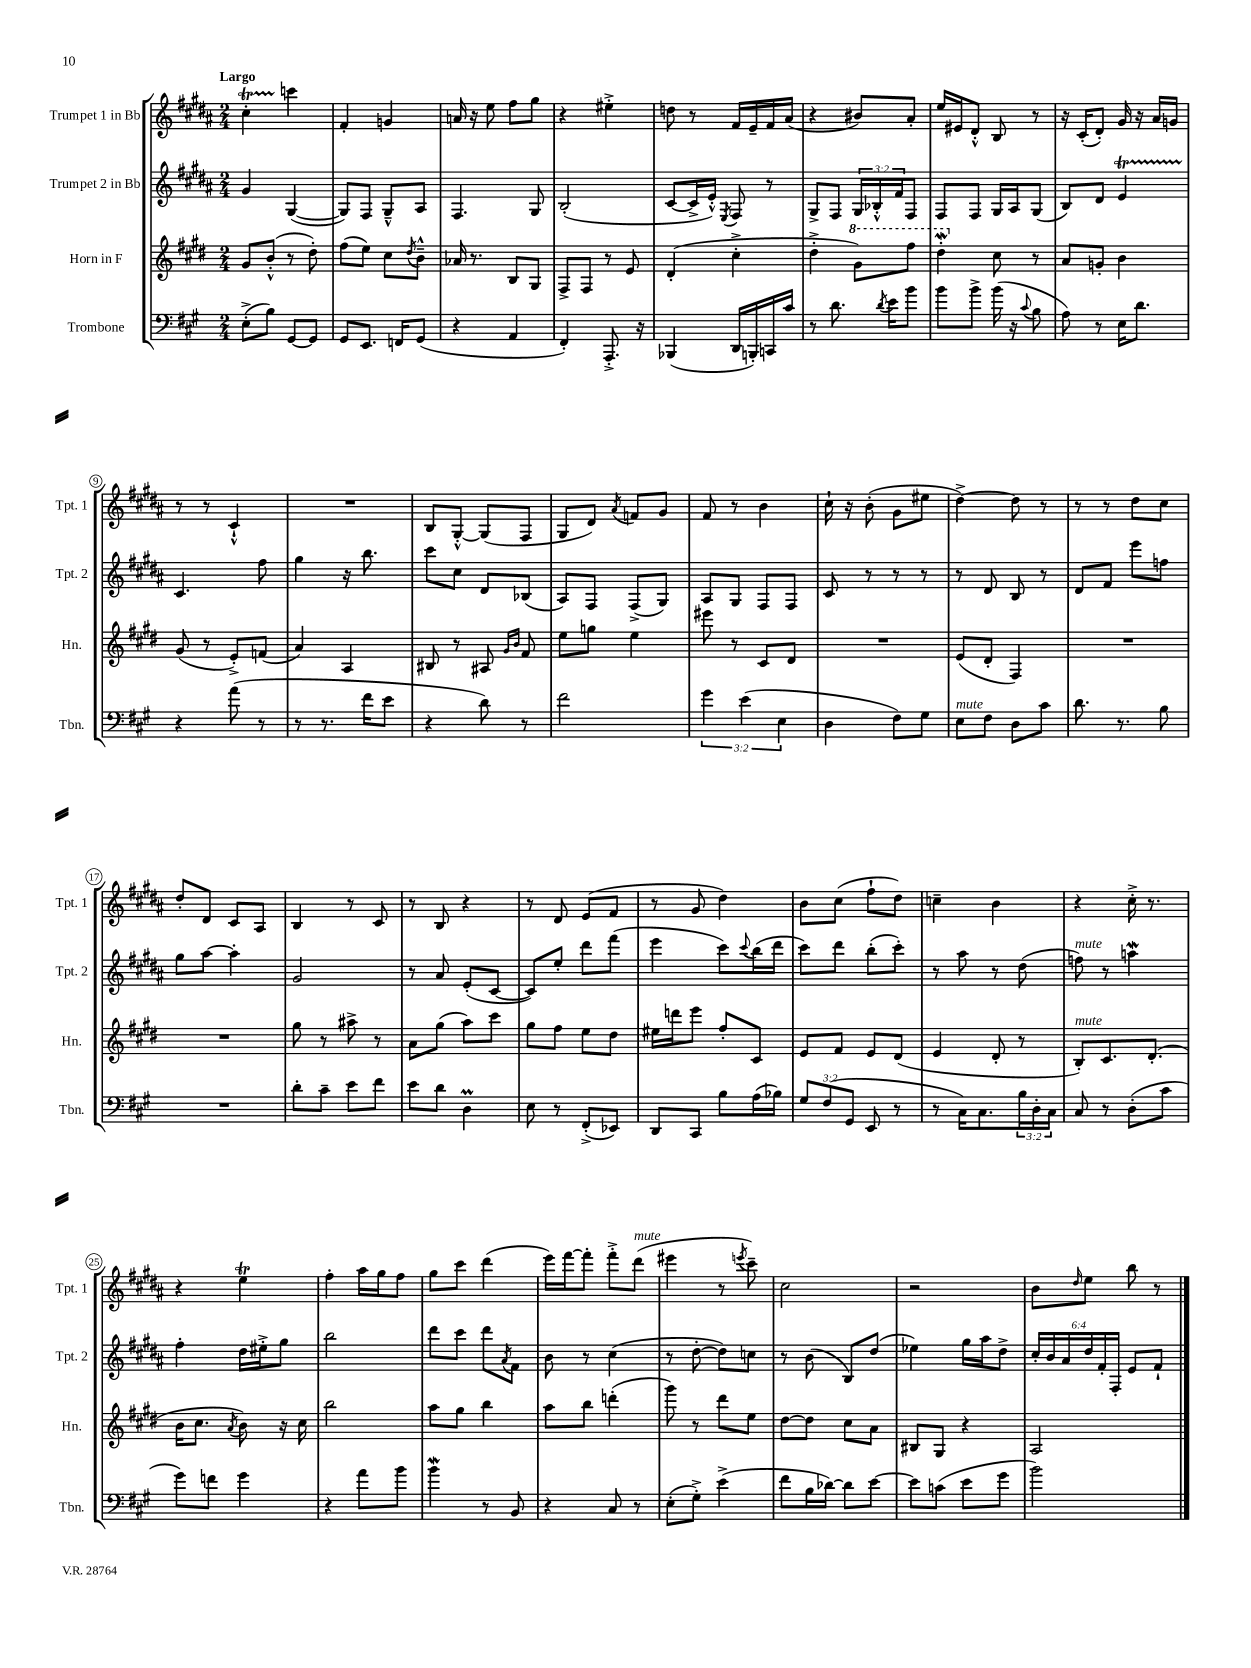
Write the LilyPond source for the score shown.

<<
\new StaffGroup <<
\new Staff = "s0" \with { instrumentName = "Trumpet 1 in Bb" shortInstrumentName = "Tpt. 1" } {
    \clef treble \key b \major \numericTimeSignature \time 2/4 \tempo "Largo"
    cis''4-.\startTrillSpan c'''4\stopTrillSpan |
    fis'4-. g'4 |
    a'16 r16 e''8 fis''8 gis''8 |
    r4 eis''4-.-> |
    d''8 r8 fis'16 e'16-- fis'16 ais'16( |
    r4 bis'8) ais'8-. |
    e''16 eis'16 dis'8-.-^ b8 r8 |
    r16 cis'16-.( dis'8-.) gis'16 r16 ais'16 g'16 |
    r8 r8 cis'4-!-^ |
    R2 |
    b8 gis8~-.-^ gis8( fis8 |
    gis8 dis'8) \acciaccatura { ais'8 } f'8 gis'8 |
    fis'8 r8 b'4 |
    cis''16-! r16 b'8-.( gis'8 eis''8 |
    dis''4~->) dis''8 r8 |
    r8 r8 dis''8 cis''8 |
    dis''8-. dis'8 cis'8 ais8 |
    b4 r8 cis'8 |
    r8 b8 r4 |
    r8 dis'8 e'8( fis'8 |
    r8 gis'8 dis''4) |
    b'8 cis''8( fis''8-! dis''8) |
    c''4-- b'4 |
    r4 cis''16-.-> r8. |
    r4 e''4\trill |
    fis''4-. ais''16 gis''16 fis''8 |
    gis''8 cis'''8 dis'''4( |
    e'''16) fis'''16~ fis'''8-. fis'''8-.-> dis'''8^\markup { \italic "mute" }( |
    eis'''4 r8 \acciaccatura { e'''8 } cis'''8--) |
    cis''2 |
    r2 |
    b'8 \grace { dis''16 } e''8 b''8 r8 \bar "|." |
}
\new Staff = "s1" \with { instrumentName = "Trumpet 2 in Bb" shortInstrumentName = "Tpt. 2" } {
    \clef treble \key b \major \numericTimeSignature \time 2/4 \override Staff.TupletNumber.text = #tuplet-number::calc-fraction-text
    gis'4 gis4~( |
    gis8) fis8 gis8---^ ais8 |
    fis4. gis8 |
    b2-.( |
    cis'8~ cis'16-> e'16-.-^) \acciaccatura { e8 } fis8 r8 |
    gis8-> fis8 \tuplet 3/2 { gis16 bes16-.-^ fis'16 } fis8 |
    fis8 fis8 gis16 ais16 gis8( |
    b8) dis'8 e'4\startTrillSpan |
    cis'4.\stopTrillSpan fis''8 |
    gis''4 r16 b''8. |
    cis'''8 cis''8 dis'8 bes8( |
    ais8) fis8 fis8->( gis8) |
    ais8 gis8 fis8 fis8 |
    cis'8 r8 r8 r8 |
    r8 dis'8 b8 r8 |
    dis'8 fis'8 e'''8 f''8 |
    gis''8 ais''8~ ais''4-. |
    gis'2 |
    r8 ais'8 e'8-.( cis'8~ |
    cis'8) e''8-. dis'''8 fis'''8( |
    e'''4 cis'''8) \appoggiatura { cis'''8 } b''16( dis'''16 |
    cis'''8) dis'''8 b''8-.( cis'''8-.) |
    r8 ais''8 r8 dis''8( |
    f''8^\markup { \italic "mute" }) r8 a''4\mordent |
    fis''4-. dis''16 eis''16-.-> gis''8 |
    b''2 |
    dis'''8 cis'''8 dis'''8 \acciaccatura { ais'8 } fis'8 |
    b'8 r8 cis''4( |
    r8 dis''8~-. dis''8) c''8 |
    r8 b'8( b8) dis''8( |
    ees''4) gis''16 ais''16 dis''8-> |
    \tuplet 6/4 { cis''16-. b'16 ais'16 dis''16 fis'16-. fis16-. } e'8 fis'8-! \bar "|." |
}
\new Staff = "s2" \with { instrumentName = "Horn in F" shortInstrumentName = "Hn." } {
    \clef treble \key e \major \numericTimeSignature \time 2/4
    gis'8 b'8-.-^( r8 dis''8-.) |
    fis''8( e''8) cis''8 \acciaccatura { dis''8 } b'8---^ |
    aes'16 r8. b8 gis8 |
    fis8-> fis8 r8 e'8 |
    dis'4-.( cis''4-.-> |
    dis''4-.-> \ottava #1 gis''8) fis'''8 |
    dis'''4-.\mordent \ottava #0 cis''8 r8 |
    a'8 g'8-. b'4 |
    gis'8( r8 e'8-.->) f'8( |
    a'4) a4 |
    bis8 r8 ais8 \grace { gis'16 b'16 } fis'8 |
    e''8 g''8 e''4 |
    eis'''8 r8 cis'8 dis'8 |
    R2 |
    e'8( dis'8-. fis4) |
    R2 |
    R2 |
    gis''8 r8 ais''8-> r8 |
    a'8 gis''8( a''8) cis'''8 |
    gis''8 fis''8 e''8 dis''8 |
    eis''16 d'''16 e'''8 fis''8-. cis'8 |
    e'8 fis'8 e'8 dis'8( |
    e'4 dis'8-. r8 |
    b8-.^\markup { \italic "mute" }) cis'8. dis'8.-.( |
    b'16 cis''8. \acciaccatura { a'8 } b'8) r16 cis''16 |
    b''2 |
    a''8 gis''8 b''4 |
    a''8 b''8 d'''4-.( |
    gis'''8) r8 dis'''8 e''8 |
    dis''8~ dis''8 cis''8 a'8 |
    bis8 gis8 r4 |
    a2 \bar "|." |
}
\new Staff = "s3" \with { instrumentName = "Trombone" shortInstrumentName = "Tbn." } {
    \clef bass \key a \major \numericTimeSignature \time 2/4 \override Staff.TupletNumber.text = #tuplet-number::calc-fraction-text
    e8-.->( b8) gis,8~ gis,8 |
    gis,8 e,8. f,16 gis,8( |
    r4 a,4 |
    fis,4-.) a,,8.-.-> r16 |
    bes,,4( d,16 b,,16-.) c,16 cis'16 |
    r8 d'8. \acciaccatura { d'8 } e'16 b'8 |
    b'8 b'8-> b'16( r16 \appoggiatura { cis'8 } b8 |
    a8) r8 e16 d'8. |
    r4 a'8( r8 |
    r8 r8. fis'16 e'8 |
    r4 d'8) r8 |
    fis'2 |
    \tuplet 3/2 { gis'4 e'4( e4 } |
    d4 fis8) gis8 |
    e8^\markup { \italic "mute" } fis8 d8 cis'8 |
    d'8. r8. b8 |
    R2 |
    d'8-. cis'8-- e'8 fis'8 |
    e'8 d'8 d4\prall |
    e8 r8 fis,8-.->( ees,8) |
    d,8 cis,8 b8 a16( bes16) |
    \tuplet 3/2 { gis8 fis8( gis,8 } e,8 r8 |
    r8 cis16) cis8. \tuplet 3/2 { b16 d16-. cis16 } |
    cis8 r8 d8-.( cis'8 |
    gis'8) f'8 gis'4 |
    r4 a'8 b'8 |
    b'4\mordent r8 b,8 |
    r4 cis8 r8 |
    e8-.( gis8-.->) e'4->( |
    fis'8 b16 des'16~) des'8 e'8~ |
    e'8 c'8( e'8 gis'8 |
    b'2) \bar "|." |
}
>>
>>
\layout { \context { \Score \override BarNumber.stencil = #(make-stencil-circler 0.1 0.3 ly:text-interface::print) } }
